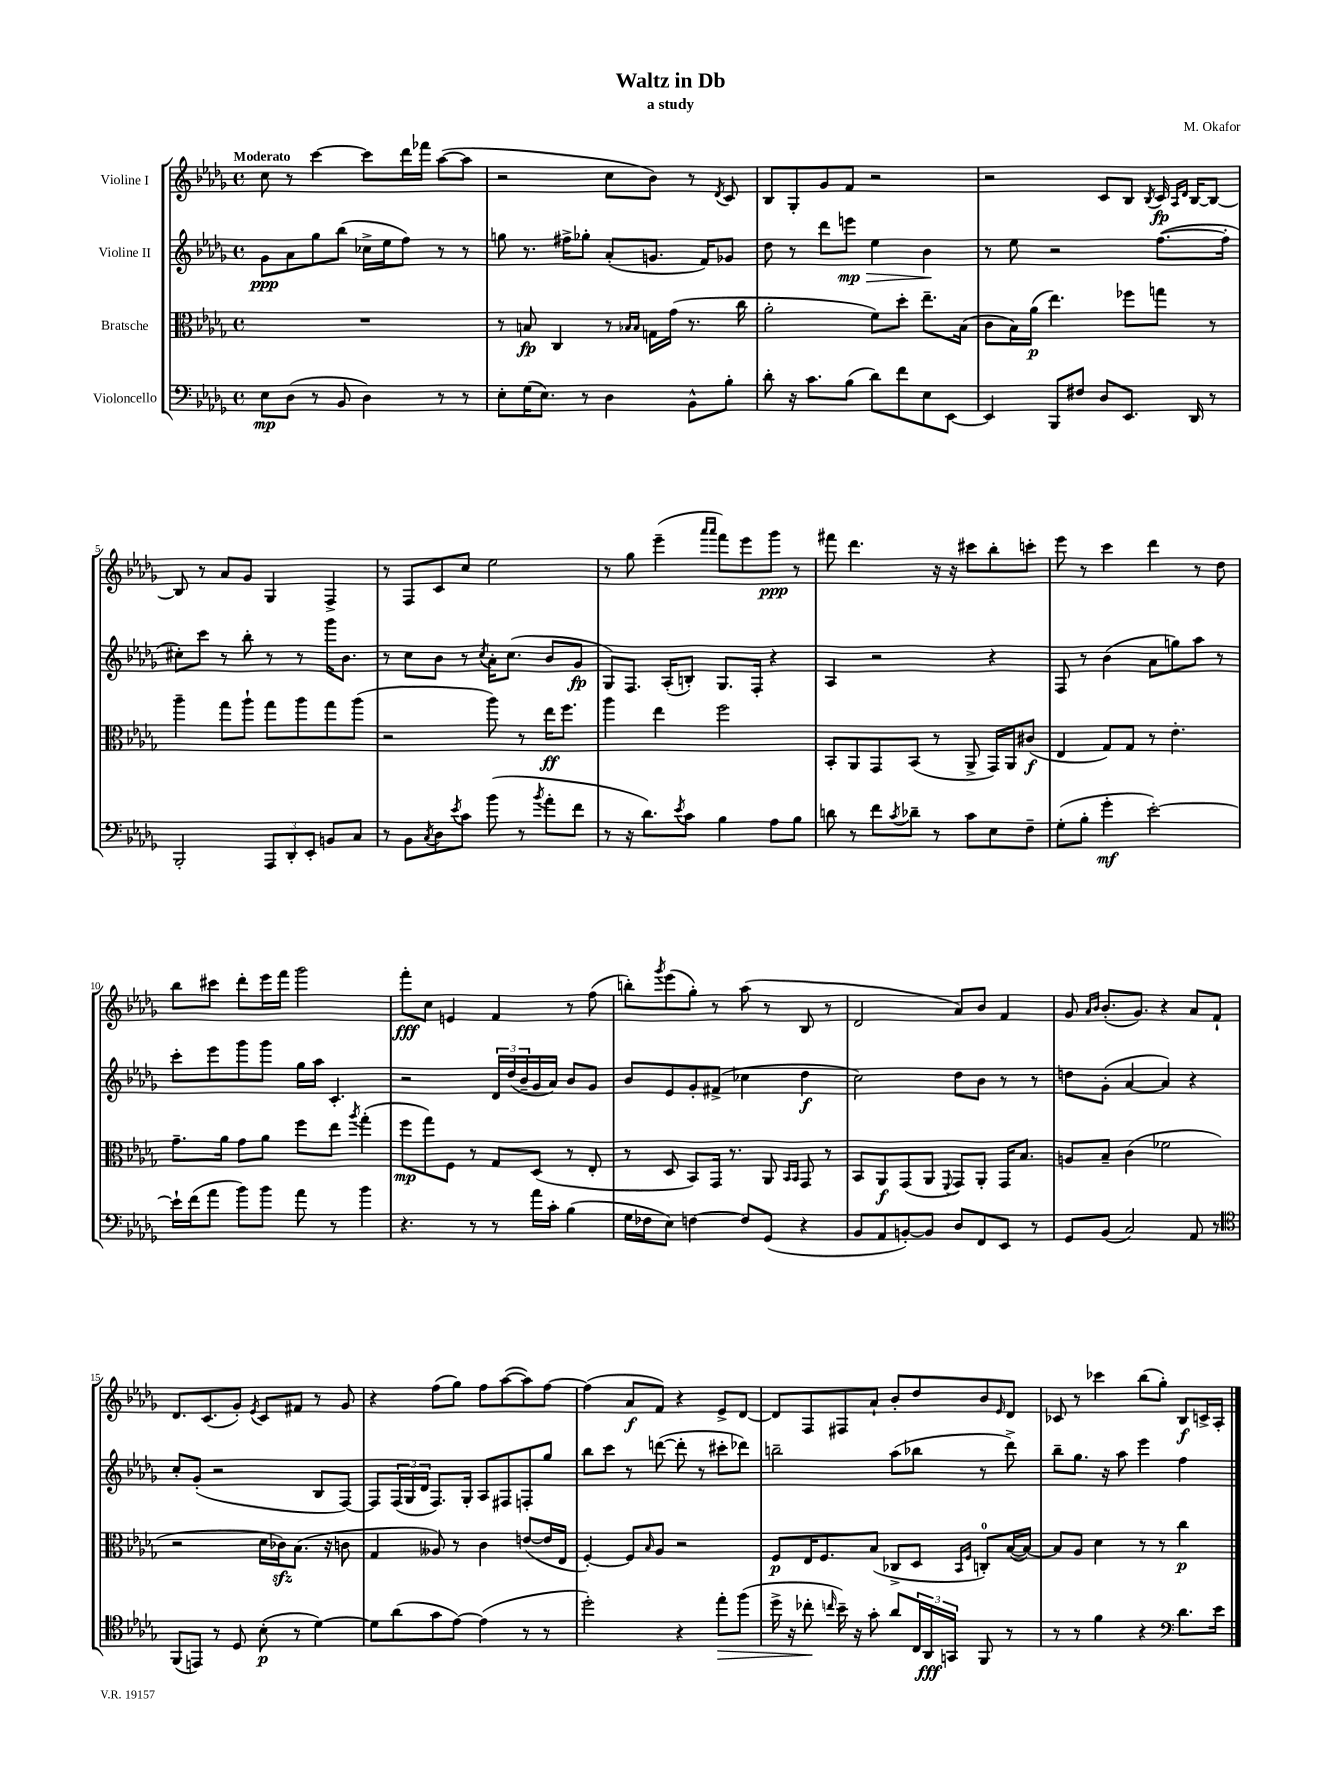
\header { title = "Waltz in Db" composer = "M. Okafor" subtitle = "a study" }
<<
\new StaffGroup <<
\new Staff = "s0" \with { instrumentName = "Violine I" } {
    \clef treble \key des \major \defaultTimeSignature \time 4/4 \tempo "Moderato"
    c''8 r8 c'''4~ c'''8 des'''16 fes'''16 aes''8~( aes''8 |
    r2 c''8 bes'8) r8 \acciaccatura { des'8 } c'8 |
    bes8 ges8-. ges'8 f'8 r2 |
    r2 c'8 bes8 \acciaccatura { bes8 } c'16\fp \grace { aes16 des'16 } bes16~ bes8~ |
    bes8 r8 aes'8 ges'8 ges4 f4-> |
    r8 f8 c'8 c''8 ees''2 |
    r8 ges''8 ees'''4--( \grace { aes'''16 aes'''16 } f'''8) ees'''8 ges'''8\ppp r8 |
    fis'''8 des'''4. r16 r16 cis'''8 bes''8-. c'''8-. |
    ees'''8 r8 c'''4 des'''4 r8 des''8 |
    bes''8 cis'''8 des'''8-. ees'''16 f'''16 ges'''2 |
    f'''8-.\fff c''8 e'4 f'4 r8 f''8( |
    b''8-.) \acciaccatura { ges'''8 } ees'''8( ges''8-.) r8 aes''8( r8 bes8 r8 |
    des'2 aes'8) bes'8 f'4 |
    ges'8 \grace { aes'16 bes'16 } bes'8.-.( ges'8.) r4 aes'8 f'8-! |
    des'8. c'8.( ges'8-.) \acciaccatura { ees'8 } c'8 fis'8 r8 ges'8 |
    r4 f''8( ges''8) f''8 aes''8~( aes''8) f''8~ |
    f''4( aes'8\f f'8) r4 ees'8-> des'8~ |
    des'8 f8 fis8 aes'8-! bes'8-. des''8 bes'8 \grace { ees'16 } des'8 |
    ces'8 r8 ces'''4 bes''8( ges''8-.) bes8\f c'16-> aes16-. \bar "|." |
}
\new Staff = "s1" \with { instrumentName = "Violine II" } {
    \clef treble \key des \major \defaultTimeSignature \time 4/4
    ges'8\ppp aes'8 ges''8 bes''8( ces''16-> ees''16 f''8) r8 r8 |
    g''8 r8. fis''16-> ges''8-. aes'8-.( g'8. f'16) ges'8 |
    des''8 r8 des'''8 e'''8\mp\> ees''4 bes'4\! |
    r8 ees''8 r2 f''8.~( f''16-. |
    cis''8-.) c'''8 r8 bes''8-. r8 r8 ges'''16 bes'8. |
    r8 c''8 bes'8 r8 \acciaccatura { c''8 } aes'16-. c''8.( bes'8 ges'8\fp |
    ges8) f8. aes16-.( b8-.) ges8. f16-. r4 |
    aes4 r2 r4 |
    f8 r8 bes'4( aes'8 g''8) aes''8 r8 |
    c'''8-. ees'''8 ges'''8 ges'''8 ges''16 aes''16 c'4.-. |
    r2 \tuplet 3/2 { des'16 des''16( bes'16-- } ges'16 aes'16) bes'8 ges'8 |
    bes'8 ees'8 ges'8-. fis'8->( ces''4 des''4\f |
    c''2) des''8 bes'8 r8 r8 |
    d''8 ges'8-.( aes'4~ aes'4) r4 |
    c''8-. ges'8-.( r2 bes8 f8~) |
    f8 \tuplet 3/2 { f16( ges16 des'16 } f8.) ges16-. aes8 fis8 f8-. ges''8 |
    bes''8 c'''8 r8 d'''8~( d'''8-. r8 cis'''8-. des'''8) |
    b''2-- aes''8( bes''8 r8 des'''8->) |
    bes''8-- ges''8. r16 aes''8 ees'''4 f''4 \bar "|." |
}
\new Staff = "s2" \with { instrumentName = "Bratsche" } {
    \clef alto \key des \major \defaultTimeSignature \time 4/4
    R1 |
    r8 b8\fp c4 r8 \grace { bes16 bes16 } g16 ges'16( r8. c''16 |
    aes'2-. f'8) des''8-. ees''8.-- bes16( |
    c'8 bes16) aes'16\p( ees''4.) fes''8 g''8 r8 |
    aes''4-- ges''8 aes''8-! ges''8 aes''8 ges''8 aes''8( |
    r2 aes''8) r8 ees''16\ff f''8. |
    aes''4 ees''4 f''2 |
    bes,8-. aes,8 ges,8 bes,8( r8 aes,8-> ges,16) aes,16 cis'8\f( |
    ees4 ges8) ges8 r8 ees'4.-. |
    ges'8.-- aes'16 ges'8 aes'8 f''8 ees''8 \acciaccatura { aes''8 } ges''4-.( |
    f''8\mp ges''8) f8 r8 ges8 des8( r8 ees8-. |
    r8 des8 bes,8) ges,16 r8. aes,8 \grace { bes,16 bes,16 } ges,8 r8 |
    bes,8 aes,8\f ges,8( aes,8 \appoggiatura { f,8 } ges,8) aes,8-. ges,16 bes8. |
    a8 bes8-- c'4( fes'2 |
    r2 des'16 ces'16\sfz) bes8.( r16 c'8 |
    ges4 aeses8) r8 c'4 e'8~( e'16 ees16 |
    f4~-.) f8 \grace { bes16 } aes8 r2 |
    f8\p ees16 f8. bes8( ces8-> des8 \grace { bes,16 f16 } c8-0-.) bes16~( bes16~) |
    bes8 aes8 des'4 r8 r8 c''4\p \bar "|." |
}
\new Staff = "s3" \with { instrumentName = "Violoncello" } {
    \clef bass \key des \major \defaultTimeSignature \time 4/4
    ees8\mp des8( r8 bes,8 des4) r8 r8 |
    ees8-. ges16( ees8.) r8 des4 bes,8-^ bes8-. |
    des'8-. r16 c'8. bes8( des'8) f'8 ees8 ees,8~ |
    ees,4 bes,,8 fis8 des8 ees,8. des,16 r8 |
    bes,,2-. \tuplet 3/2 { aes,,8 des,8-. ees,8-. } b,8 c8 |
    r8 bes,8 \acciaccatura { c8 } des8 \acciaccatura { ees'8 } c'8 bes'8( r8 \acciaccatura { bes'8 } aes'8-. f'8 |
    r8 r16 des'8.) \acciaccatura { ees'8 } c'8 bes4 aes8 bes8 |
    d'8 r8 f'8 \acciaccatura { c'8 } des'8-- r8 c'8 ees8 f8-- |
    ges8-.( bes8-. ges'4-.\mf ees'2~-.) |
    ees'16-! f'16( aes'8 bes'8) bes'8 aes'8 r8 bes'4 |
    r4. r8 r8 aes'16 c'16-. bes4( |
    ges16 fes16 ees8) f4~ f8 ges,8( r4 |
    bes,8 aes,8 b,8~-.) b,8 des8 f,8 ees,8 r8 |
    ges,8 bes,8( c2) aes,8 r8 |
    \clef tenor f,8( e,8) r8 des8 bes8-.\p( r8 des'4~) |
    des'8 aes'8( ges'8 ees'8~) ees'4( r8 r8 |
    des''2-.) r4 ees''8-.\> f''8( |
    des''16-> r16 ces''8-.\! \grace { c''16 } bes'16--) r16 ges'8-. aes'8 \tuplet 3/2 { c16 aes,16\fff g,16 } f,8 r8 |
    r8 r8 f'4 r4 \clef bass des'8. ees'16 \bar "|." |
}
>>
>>
